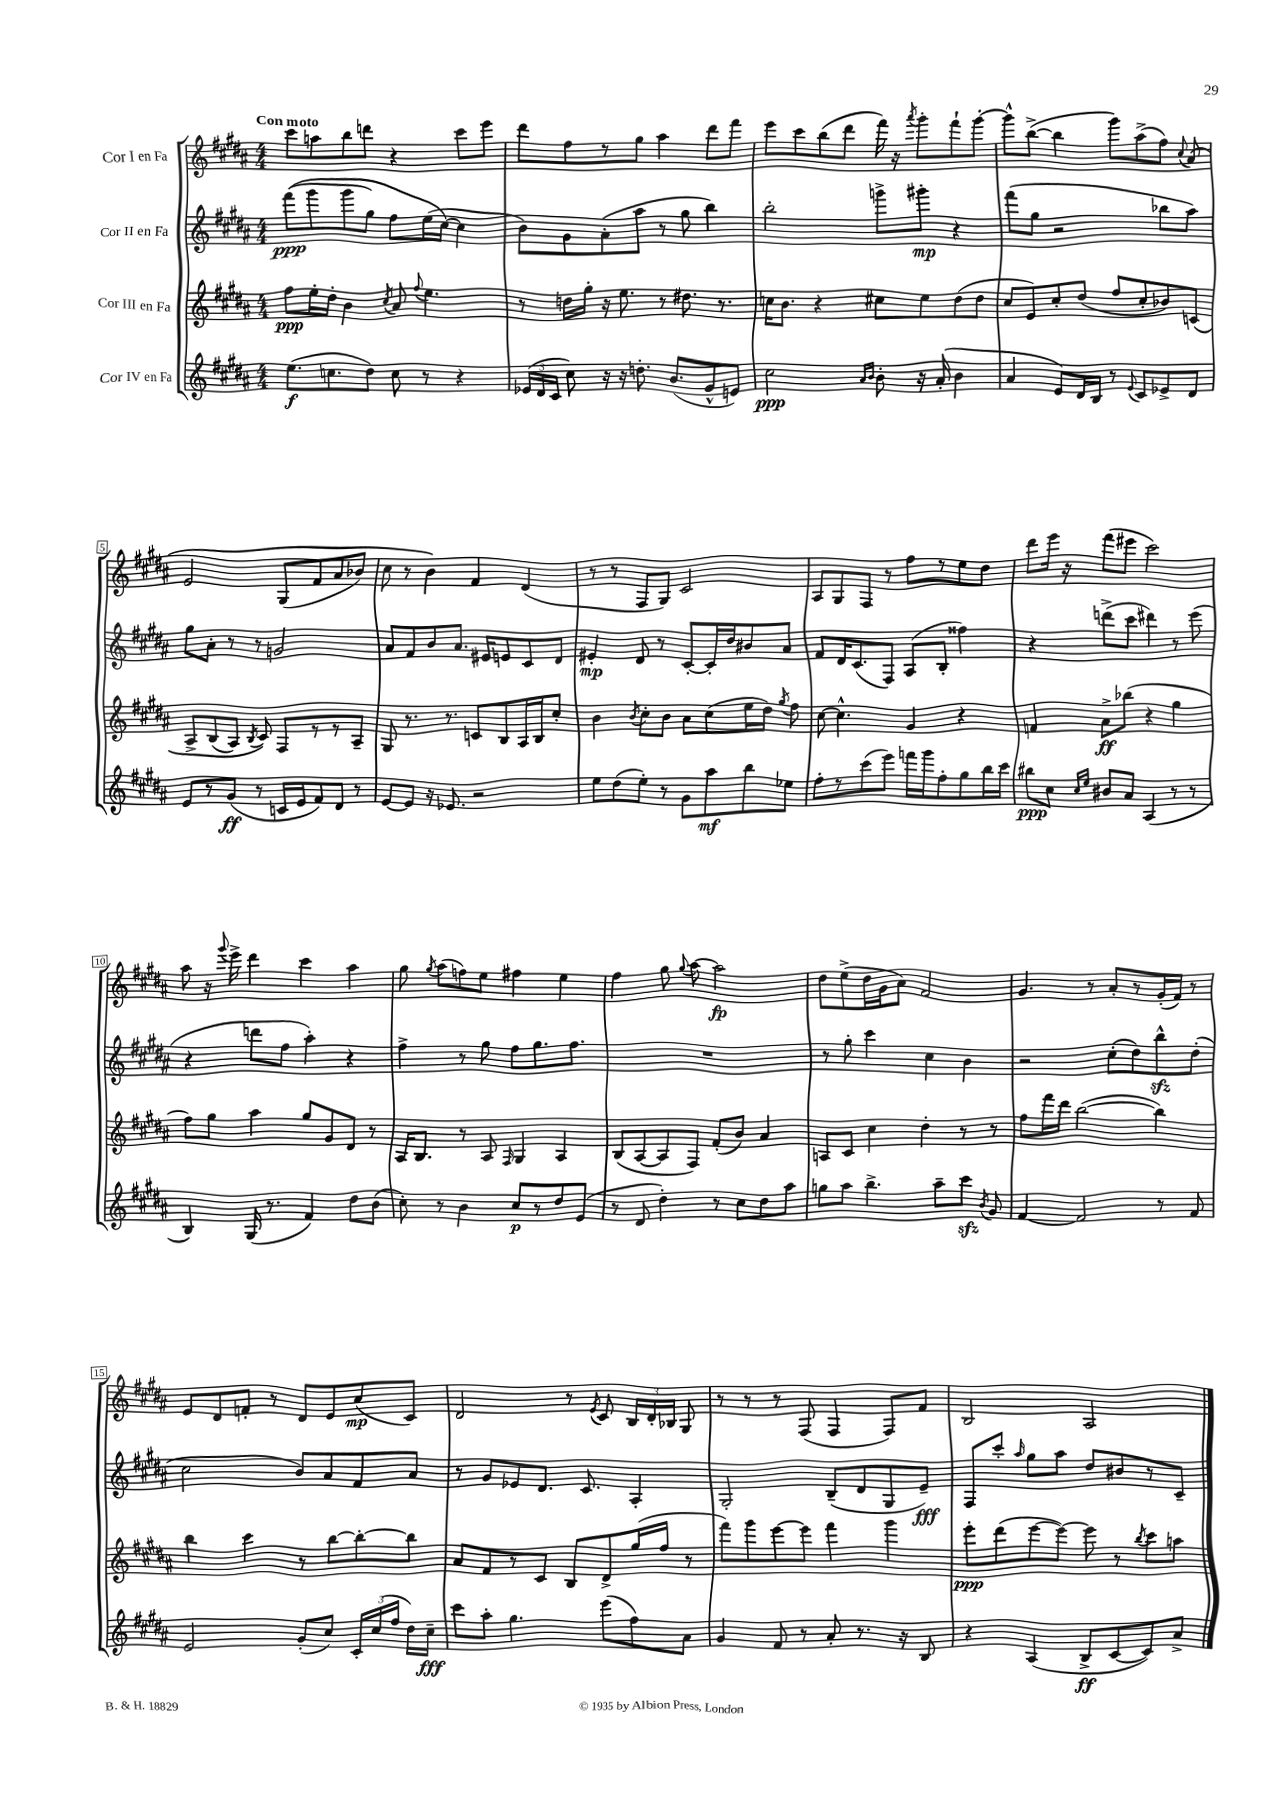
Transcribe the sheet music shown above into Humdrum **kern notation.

**kern	**dynam	**kern	**dynam	**kern	**dynam	**kern	**dynam
*part4	*part4	*part3	*part3	*part2	*part2	*part1	*part1
*staff4	*staff4	*staff3	*staff3	*staff2	*staff2	*staff1	*staff1
*I"Cor IV en Fa	*	*I"Cor III en Fa	*	*I"Cor II en Fa	*	*I"Cor I en Fa	*
*clefG2	*	*clefG2	*	*clefG2	*	*clefG2	*
*k[f#c#g#d#a#]	*	*k[f#c#g#d#a#]	*	*k[f#c#g#d#a#]	*	*k[f#c#g#d#a#]	*
*M4/4	*	*M4/4	*	*M4/4	*	*M4/4	*
=1	=1	=1	=1	=1	=1	=1	=1
!	!	!	!	!	!	!LO:TX:a:B:t=Con moto	!
(8.ee\L	f	8ff#\L	ppp	((8fff#\L	ppp	8ccc#\L	.
.	.	16ee'\L	.	8ggg#\	.	8aan\	.
8.ccn\	.	16dd#'\JJ	.	.	.	.	.
.	.	4b\	.	8ggg#\	.	8bb\	.
8dd#\J)	.	.	.	8gg#\J)	.	8dddn\J	.
.	.	8qcc#/	.	.	.	.	.
8cc\	.	8a#/	.	8ff#\L	.	4r	.
.	.	8qqff#/	.	.	.	.	.
8r	.	4.ee\	.	(16ee\L	.	.	.
.	.	.	.	[16cc#\JJ)	.	.	.
4r	.	.	.	4cc#\]	.	8ccc#\L	.
.	.	.	.	.	.	8eee\J	.
=2	=2	=2	=2	=2	=2	=2	=2
(24e-X/LL	.	8r	.	8b\L)	.	8ddd#\L	.
24d#/	.	.	.	.	.	.	.
24c#/JJ	.	.	.	.	.	.	.
8cc#\)	.	16ddn\LL	.	8g#\	.	8ff#\	.
.	.	16gg#'\JJ	.	.	.	.	.
16r	.	16r	.	(8a#'\	.	8r	.
16r	.	8.ee\	.	.	.	.	.
8.ddn'\	.	.	.	8aa#\J	.	8gg#\J	.
.	.	8r	.	8r	.	4aa#\	.
(8.b/L	.	.	.	.	.	.	.
.	.	8.dd#X\	.	8gg#\	.	.	.
8g#^^/	.	.	.	4bb\)	.	8ddd#\L	.
.	.	8.r	.	.	.	.	.
8en/J)	.	.	.	.	.	8fff#\J	.
=3	=3	=3	=3	=3	=3	=3	=3
2cc#\	ppp	16ccn\KL	.	2bb'\	.	8eee\L	.
.	.	8.b\J	.	.	.	.	.
.	.	.	.	.	.	8ccc#\	.
.	.	4r	.	.	.	(8bb\	.
.	.	.	.	.	.	8ddd#\J	.
16qqa#/LL	.	.	.	.	.	.	.
16qqb/JJ	.	.	.	.	.	.	.
8b'\	.	8cc#X\L	.	8gggn^\L	.	16fff#\)	.
.	.	.	.	.	.	16r	.
.	.	.	.	.	.	8qaaa#/	.
16r	.	8ee\	.	8ggg#X'\J	mp	8ggg#'\L	.
(16a#'/	.	.	.	.	.	.	.
4b\	.	(8dd#\	.	4r	.	8fff#`\	.
.	.	8dd#\J	.	.	.	[8ggg#'\J	.
=4	=4	=4	=4	=4	=4	=4	=4
4a#/	.	8cc#/L	.	(8fff#\L	.	8ggg#^^\L]	.
.	.	8e/)	.	8gg#\J	.	([8bb^\J	.
8e/L)	.	8cc#'/	.	2r	.	4bb\]	.
16d#/L	.	(8dd#/J	.	.	.	.	.
16B/JJ	.	.	.	.	.	.	.
8r	.	8ff#/L	.	.	.	8ggg#\L)	.
8qqe/	.	.	.	.	.	.	.
8c#/L	.	8cc#'/	.	.	.	(8aa#^\	.
8e-X^/	.	8b-X/)	.	8bb-X\L	.	8ff#\J)	.
.	.	.	.	.	.	8qqcc#/	.
8d#/J	.	(8cn/J	.	8aa#\J)	.	(8a#/	.
!!LO:LB:g=z
=5	=5	=5	=5	=5	=5	=5	=5
8e/L	.	8A#^/L	.	8gg#\L	.	2e/	.
8r	.	(8B/	.	8a#'\J	.	.	.
(8g#/J	ff	8A#/J)	.	8r	.	.	.
.	.	8qB/	.	.	.	.	.
8r	.	8c#/)	.	8r	.	.	.
16cn/LL	.	8F#/L	.	2gn/	.	(8G#/L	.
16e/J	.	.	.	.	.	.	.
8f#/)	.	8r	.	.	.	8f#/	.
8d#/J	.	8r	.	.	.	8a#/	.
8r	.	8A#~/J	.	.	.	8b-X/J)	.
=6	=6	=6	=6	=6	=6	=6	=6
[8e/L	.	8G#/	.	8a#/L	.	8cc#\	.
8e/J]	.	8.r	.	8f#/	.	8r	.
16r	.	.	.	8b/	.	4b\)	.
8.e-X/	.	8.r	.	.	.	.	.
.	.	.	.	8.a#/J	.	.	.
2r	.	8cn/L	.	.	.	4f#/	.
.	.	.	.	16e#X/KL	.	.	.
.	.	8B/	.	8en/	.	.	.
.	.	16A#/L	.	8c#/	.	(4d#/	.
.	.	16B/J	.	.	.	.	.
.	.	8cc#'/J	.	8d#/J	.	.	.
=7	=7	=7	=7	=7	=7	=7	=7
8ee\L	.	4b\	.	4e#X'/	mp	8r	.
(8dd#\	.	.	.	.	.	8r	.
.	.	8qb/	.	.	.	.	.
8ee'\J)	.	8cc#'\L	.	8d#/	.	8F#/L	.
8r	.	8b\J	.	8r	.	8G#/J)	.
8g#\L	.	8a#\L	.	[8c#'/L	.	2c#/	.
8aa#\	mf	(8cc#\	.	16c#'/L]	.	.	.
.	.	.	.	16dd#/J	.	.	.
8bb\	.	16ee\L	.	8b#X/	.	.	.
.	.	16dd#\JJ)	.	.	.	.	.
.	.	8qgg#/	.	.	.	.	.
8ee-X\J	.	8ff#\	.	8a#/J	.	.	.
=8	=8	=8	=8	=8	=8	=8	=8
8ff#'\L	.	[8cc#\	.	8f#/L	.	8A#/L	.
8r	.	4.cc#^^\]	.	16d#/K	.	8G#/	.
.	.	.	.	(8.c#/	.	.	.
(8ccc#\	.	.	.	.	.	8F#/J	.
8eee\J)	.	.	.	8F#/J)	.	8r	.
16fffn\LL	.	4g#/	.	(8A#/L	.	8ff#\L	.
16ggg#\J	.	.	.	.	.	.	.
8ff#'\	.	.	.	8B'/J	.	8r	.
8gg#\	.	4r	.	4ff##X\)	.	8ee\	.
16bb\L	.	.	.	.	.	8dd#\J	.
16ccc#\JJ	.	.	.	.	.	.	.
=9	=9	=9	=9	=9	=9	=9	=9
8bb#X\L	ppp	4fn/	.	4r	.	8ddd#\L	.
8cc#\J	.	.	.	.	.	16eee\Jk	.
.	.	.	.	.	.	16r	.
16qqcc#/LL	.	.	.	.	.	.	.
16qqee/JJ	.	.	.	.	.	.	.
8b#X/L	.	8a#^\L	ff	(8dddn^\L	.	(8fff#\L	.
8a#/J	.	(8bb-X\J	.	8ccc#\J	.	8eee#X\J	.
(4A#/	.	4r	.	4ddd#X\)	.	2ccc#\)	.
8r	.	4gg#\	.	8r	.	.	.
8r	.	.	.	(8eee\	.	.	.
!!LO:LB:g=z
=10	=10	=10	=10	=10	=10	=10	=10
4B/)	.	8ff#\L)	.	4r	.	8aa#\	.
.	.	8gg#\J	.	.	.	16r	.
.	.	.	.	.	.	8qqggg#/	.
.	.	.	.	.	.	16eee^\	.
(16G#/	.	4aa#\	.	8dddn\L	.	4ddd#\	.
8.r	.	.	.	.	.	.	.
.	.	.	.	8ff#\J	.	.	.
4f#/)	.	8gg#/L	.	4aa#'\)	.	4ccc#\	.
.	.	8g#/	.	.	.	.	.
8dd#\L	.	8d#/J	.	4r	.	4aa#\	.
(8b\J	.	8r	.	.	.	.	.
=11	=11	=11	=11	=11	=11	=11	=11
8cc#'\)	.	16A#/KL	.	4ff#^\	.	8gg#\	.
.	.	8.B/J	.	.	.	.	.
.	.	.	.	.	.	8qgg#/	.
8r	.	.	.	.	.	(8aa#\L	.
4b\	.	8r	.	8r	.	8ffn\)	.
.	.	8A#/	.	8gg#\	.	8ee\J	.
.	.	16qqF#/	.	.	.	.	.
8cc#/L	p	4G#/	.	8ff#\L	.	4ff#X\	.
8r	.	.	.	8.gg#\	.	.	.
8dd#/	.	4A#/	.	.	.	4ee\	.
.	.	.	.	8.ff#\J	.	.	.
(8e/J	.	.	.	.	.	.	.
=12	=12	=12	=12	=12	=12	=12	=12
8r	.	(8B/L	.	1r	.	4ff#\	.
8d#/	.	[8A#/	.	.	.	.	.
4dd#'\)	.	8A#/]	.	.	.	8gg#\	.
.	.	.	.	.	.	8qqgg#/	.
.	.	8F#/J)	.	.	.	[8aa#\	.
8r	.	(8f#'/L	.	.	.	2aa#\]	fp
8cc#\L	.	8b/J)	.	.	.	.	.
8dd#\	.	4a#/	.	.	.	.	.
8aa#\J	.	.	.	.	.	.	.
=13	=13	=13	=13	=13	=13	=13	=13
8ggn\L	.	8An/L	.	8r	.	8dd#\L	.
8aa#\J	.	8c#/J	.	8gg#'\	.	(8ee^\	.
4.bb^\	.	4cc#\	.	4ccc#\	.	16dd#\L	.
.	.	.	.	.	.	16g#\J	.
.	.	.	.	.	.	8a#\J)	.
.	.	4dd#'\	.	4cc#\	.	2f#/	.
8aa#~\L	.	.	.	.	.	.	.
8ccc#zz\J	.	8r	.	4b\	.	.	.
8qb/	.	.	.	.	.	.	.
8g#/	.	8r	.	.	.	.	.
=14	=14	=14	=14	=14	=14	=14	=14
[4f#/	.	8ff#\L	.	2r	.	4.g#/	.
.	.	16fff#\L	.	.	.	.	.
.	.	16ddd#\JJ	.	.	.	.	.
2f#/]	.	([2bb\	.	.	.	.	.
.	.	.	.	.	.	8r	.
.	.	.	.	(8cc#'\L	.	8a#'/L	.
.	.	.	.	8dd#\)	.	8r	.
8r	.	4bb\])	.	8bbzz^^\	.	(16g#'/L	.
.	.	.	.	.	.	16f#/JJ)	.
8f#/	.	.	.	(8dd#'\J	.	8r	.
!!LO:LB:g=z
=15	=15	=15	=15	=15	=15	=15	=15
2e/	.	4bb\	.	2cc#\	.	8e/L	.
.	.	.	.	.	.	8d#/	.
.	.	4ccc#\	.	.	.	8fn'/J	.
.	.	.	.	.	.	8r	.
(8g#'/L	.	8r	.	8b/L)	.	8d#/L	.
8cc#/J)	.	[8bb\L	.	8a#/	.	8e/	.
24c#'/LL	.	8bb'\_	.	8f#/	.	(8cc#/	mp
(24cc#/	.	.	.	.	.	.	.
24ff#/JJ	.	.	.	.	.	.	.
16dd#\LL)	.	8bb\J]	.	8a#/J	.	8c#/J)	.
16cc#~\JJ	fff	.	.	.	.	.	.
=16	=16	=16	=16	=16	=16	=16	=16
8ccc#\L	.	8a#/L	.	8r	.	2d#/	.
8aa#'\J	.	8f#/	.	8g#/L	.	.	.
4.gg#\	.	8r	.	8e-X/	.	.	.
.	.	8c#/J	.	8.d#/J	.	.	.
.	.	8B/L	.	.	.	8r	.
.	.	.	.	8.c#/	.	.	.
.	.	.	.	.	.	8qe/	.
(8eee\L	.	8d#^/	.	.	.	8c#/	.
8ff#\)	.	(16gg#/L	.	4A#'/	.	24B/LL	.
.	.	.	.	.	.	24d#'/	.
.	.	16ff#/JJ	.	.	.	.	.
.	.	.	.	.	.	24B-X/JJ	.
8a#\J	.	8r	.	.	.	8G#/	.
=17	=17	=17	=17	=17	=17	=17	=17
4g#/	.	8fff#\L)	.	2G#'/	.	8r	.
.	.	8ggg#\	.	.	.	8r	.
8f#/	.	[8eee\	.	.	.	8r	.
8r	.	8eee\J]	.	.	.	(8F#/	.
8a#'/	.	4fff#\	.	(8B~/L	.	4F#/	.
8.r	.	.	.	8d#/	.	.	.
.	.	4ggg#\	.	8G#/	.	8F#/L)	.
16r	.	.	.	.	.	.	.
8B/	.	.	.	8e~/J)	fff	8f#/J	.
=18	=18	=18	=18	=18	=18	=18	=18
4r	.	8eee'\L	ppp	8F#/L	.	2B/	.
.	.	(8ddd#\	.	8ccc#'/J	.	.	.
.	.	.	.	16qqaa#/	.	.	.
(4A#/	.	[8eee\	.	8gg#\L	.	.	.
.	.	8eee\J_)	.	8aa#\J	.	.	.
8B^/L	ff	8eee\]	.	8dd#/L	.	2A#/	.
[8c#/	.	8r	.	8b#X/	.	.	.
.	.	8qbb/	.	.	.	.	.
8c#/])	.	8ccc#\L	.	8r	.	.	.
8a#^/J	.	8aan\J	.	8c#~/J	.	.	.
==	==	==	==	==	==	==	==
*-	*-	*-	*-	*-	*-	*-	*-
